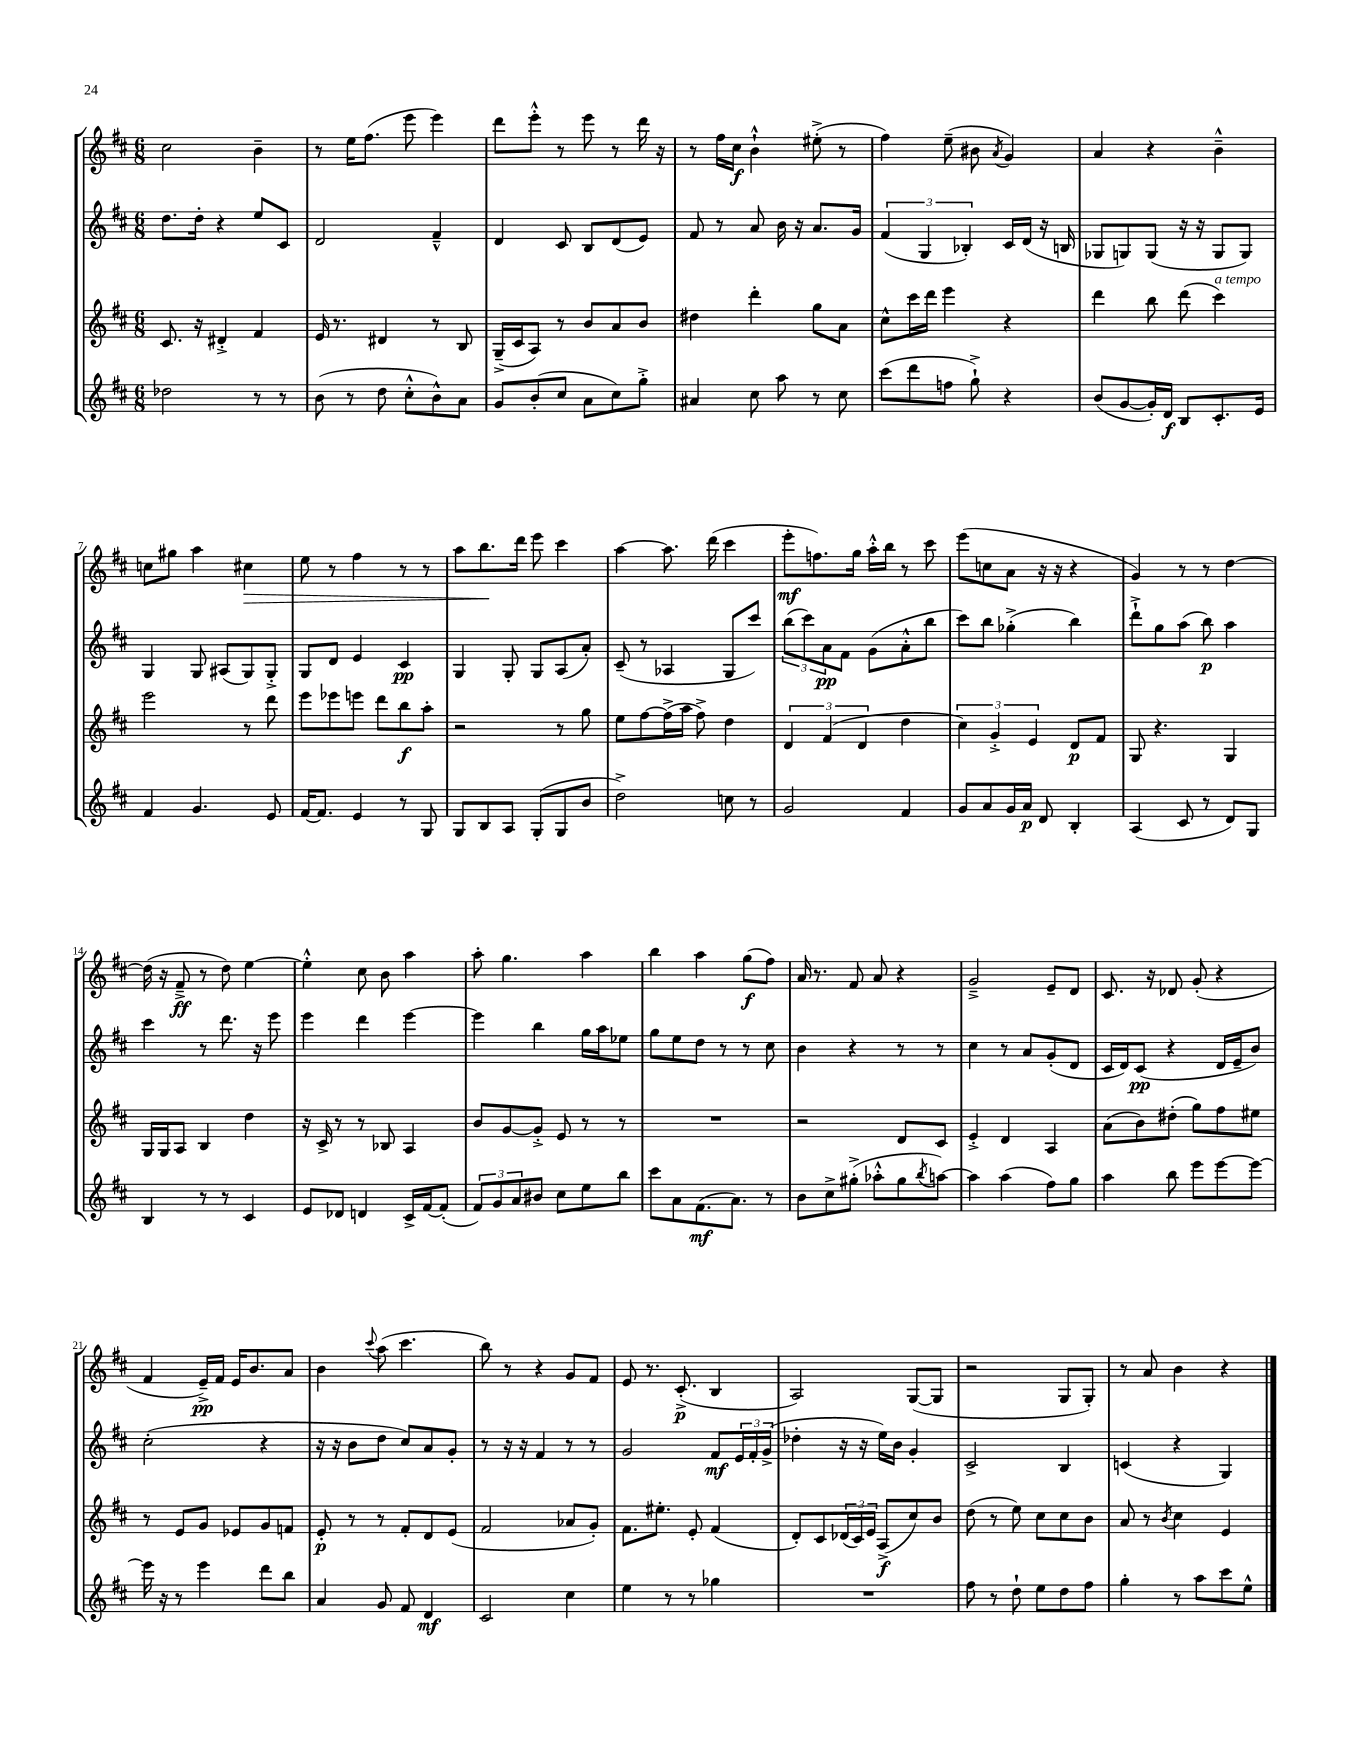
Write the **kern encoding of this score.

**kern	**kern	**kern	**kern
*staff4	*staff3	*staff2	*staff1
*clefG2	*clefG2	*clefG2	*clefG2
*k[f#c#]	*k[f#c#]	*k[f#c#]	*k[f#c#]
*M6/8	*M6/8	*M6/8	*M6/8
2dd-	8.c#	8.dd	2cc#
.	16r	16dd'	.
.	4d#'^	4r	.
8r	4f#	8ee	4b~
8r	.	8c#	.
=	=	=	=
(8b	16e	2d	8r
.	8.r	.	.
8r	.	.	16ee
.	.	.	(8.ff#
8dd	4d#	.	.
8cc#'^^	.	.	8eee
8b^^)	8r	4f#~^^	4eee)
8a	8B	.	.
=	=	=	=
8g	(16G~^	4d	8ddd
.	16c#	.	.
(8b'	8A)	.	8eee'^^
8cc#	8r	8c#	8r
8a	8b	8B	8eee
8cc#)	8a	(8d	8r
8gg'^	8b	8e)	16ddd
.	.	.	16r
=	=	=	=
4a#	4dd#	8f#	8r
.	.	8r	16ff#
.	.	.	16cc#
8cc#	4ddd'	8a	4b`^^
8aa	.	16b	.
.	.	16r	.
8r	8gg	8.a	(8ee#'^
8cc#	8a	.	8r
.	.	16g	.
=	=	=	=
(8ccc#	8cc#^^	(6f#	4ff#)
8ddd	16ccc#	.	.
.	.	6G	.
.	16ddd	.	.
8ff	4eee	.	(8ee~
.	.	6B-')	.
8gg`^)	.	.	8b#
.	.	.	8qa
4r	4r	16c#	4g)
.	.	(16d	.
.	.	16r	.
.	.	16B	.
=	=	=	=
(8b	4ddd	8G-	4a
[8g	.	8G)	.
16g'])	8bb	(8G	4r
16d	.	.	.
8B	(8ddd	16r	.
.	.	16r	.
8.c#'	4ccc#)	8G	4b~^^
.	.	8G)	.
16e	.	.	.
=	=	=	=
4f#	2eee	4G	8cc
.	.	.	8gg#
4.g	.	8G	4aa
.	.	(8A#	.
.	8r	8G)	4cc#
8e	8ddd	8G'^	.
=	=	=	=
[16f#	8eee	8G	8ee
8.f#]	.	.	.
.	8eee-	8d	8r
4e	8eee	4e	4ff#
.	8ddd	.	.
8r	8bb	4c#	8r
8G	8aa'	.	8r
=	=	=	=
8G	2r	4G	8aa
8B	.	.	8.bb
8A	.	8G'	.
.	.	.	16ddd
(8G'	.	8G	8eee
8G	8r	(8A	4ccc#
8b	8gg	8a')	.
=	=	=	=
2dd^)	8ee	(8c#~	[4aa
.	[8ff#	8r	.
.	(16ff#^]	4A-	8.aa]
.	16aa	.	.
.	8ff#^)	.	.
.	.	.	(16ddd
8cc	4dd	8G	4ccc#
8r	.	8ccc#)	.
=	=	=	=
2g	6d	(12bb	8eee'
.	.	12ccc#)	.
.	.	.	8.ff)
.	(6f#	12a	.
.	.	8f#	.
.	.	.	16gg
.	6d	.	.
.	.	(8g	16aa'^^
.	.	.	16bb
4f#	4dd	8a'^^	8r
.	.	8bb	8ccc#
=	=	=	=
8g	6cc#)	8ccc#)	(8eee
8a	.	8bb	8cc
.	6g'^	.	.
16g	.	(4gg-'^	8a
16a	.	.	.
.	6e	.	.
8d	.	.	16r
.	.	.	16r
4B'	8d	4bb)	4r
.	8f#	.	.
=	=	=	=
(4A	8G	8ddd`^	4g)
.	4.r	8gg	.
8c#	.	(8aa	8r
8r	.	8bb)	8r
8d)	4G	4aa	[4dd
8G	.	.	.
=	=	=	=
4B	16G	4ccc#	(16dd]
.	16G	.	16r
.	8A	.	8f#~^
8r	4B	8r	8r
8r	.	8.ddd	8dd)
4c#	4dd	.	[4ee
.	.	16r	.
.	.	8eee	.
=	=	=	=
8e	16r	4eee	4ee'^^]
.	16c#^	.	.
8d-	8r	.	.
4d	8r	4ddd	8cc#
.	8B-	.	8b
16c#^	4A	[4eee	4aa
[16f#	.	.	.
(8f#']	.	.	.
=	=	=	=
12f#)	8b	4eee]	8aa'
12g	.	.	.
.	[8g	.	4.gg
12a	.	.	.
8b#	8g'^]	4bb	.
8cc#	8e	.	.
8ee	8r	16gg	4aa
.	.	16aa	.
8bb	8r	8ee-	.
=	=	=	=
8ccc#	2.r	8gg	4bb
8a	.	8ee	.
(8.f#	.	8dd	4aa
.	.	8r	.
8.a)	.	.	.
.	.	8r	(8gg
8r	.	8cc#	8ff#)
=	=	=	=
8b	2r	4b	16a
.	.	.	8.r
8cc#^	.	.	.
(8gg#'^	.	4r	8f#
8aa-'^^	.	.	8a
8gg#	8d	8r	4r
8qbb	.	.	.
[8aa)	8c#	8r	.
=	=	=	=
4aa]	4e'^	4cc#	2g~^
(4aa	4d	8r	.
.	.	8a	.
8ff#)	4A	(8g'	8e~
8gg	.	8d	8d
=	=	=	=
4aa	(8a	16c#	8.c#
.	.	16d)	.
.	8b)	(8c#	.
.	.	.	16r
8bb	(8dd#'	4r	8d-
8eee	8gg)	.	(8g'
[8eee	8ff#	16d	4r
.	.	16e~	.
8eee_	8ee#	8b)	.
=	=	=	=
16eee]	8r	(2cc#'	4f#
16r	.	.	.
8r	8e	.	.
4eee	8g	.	16e~^)
.	.	.	16f#
.	8e-	.	16e
.	.	.	8.b
8ddd	8g	4r	.
8bb	8f	.	8a
=	=	=	=
4a	8e'	16r	4b
.	.	16r	.
.	8r	8b	.
.	.	.	8qqccc#
8g	8r	8dd	(8aa
8f#	8f#'	8cc#)	4.ccc#
4d	8d	8a	.
.	(8e	8g'	.
=	=	=	=
2c#	2f#	8r	8bb)
.	.	16r	8r
.	.	16r	.
.	.	4f#	4r
4cc#	8a-	8r	8g
.	8g')	8r	8f#
=	=	=	=
4ee	8.f#	2g	8e
.	.	.	8.r
.	8.ee#'	.	.
8r	.	.	.
.	.	.	(8.c#'^
8r	8e'	.	.
4gg-	(4f#	8f#	4B
.	.	24e	.
.	.	24f#'	.
.	.	(24g^	.
=	=	=	=
2.r	8d')	4dd-'	2A)
.	8c#	.	.
.	(24d-	16r	.
.	24c#)	.	.
.	.	16r	.
.	24e	.	.
.	(8A^	16ee)	.
.	.	16b	.
.	8cc#)	4g'	([8G
.	8b	.	8G]
=	=	=	=
8ff#	(8dd	2c#^	2r
8r	8r	.	.
8dd`	8ee)	.	.
8ee	8cc#	.	.
8dd	8cc#	4B	8G
8ff#	8b	.	8G')
=	=	=	=
4gg'	8a	(4c	8r
.	8r	.	8a
.	8qb	.	.
8r	4cc#	4r	4b
8aa	.	.	.
8ccc#	4e	4G)	4r
8ee^^	.	.	.
==	==	==	==
*-	*-	*-	*-
